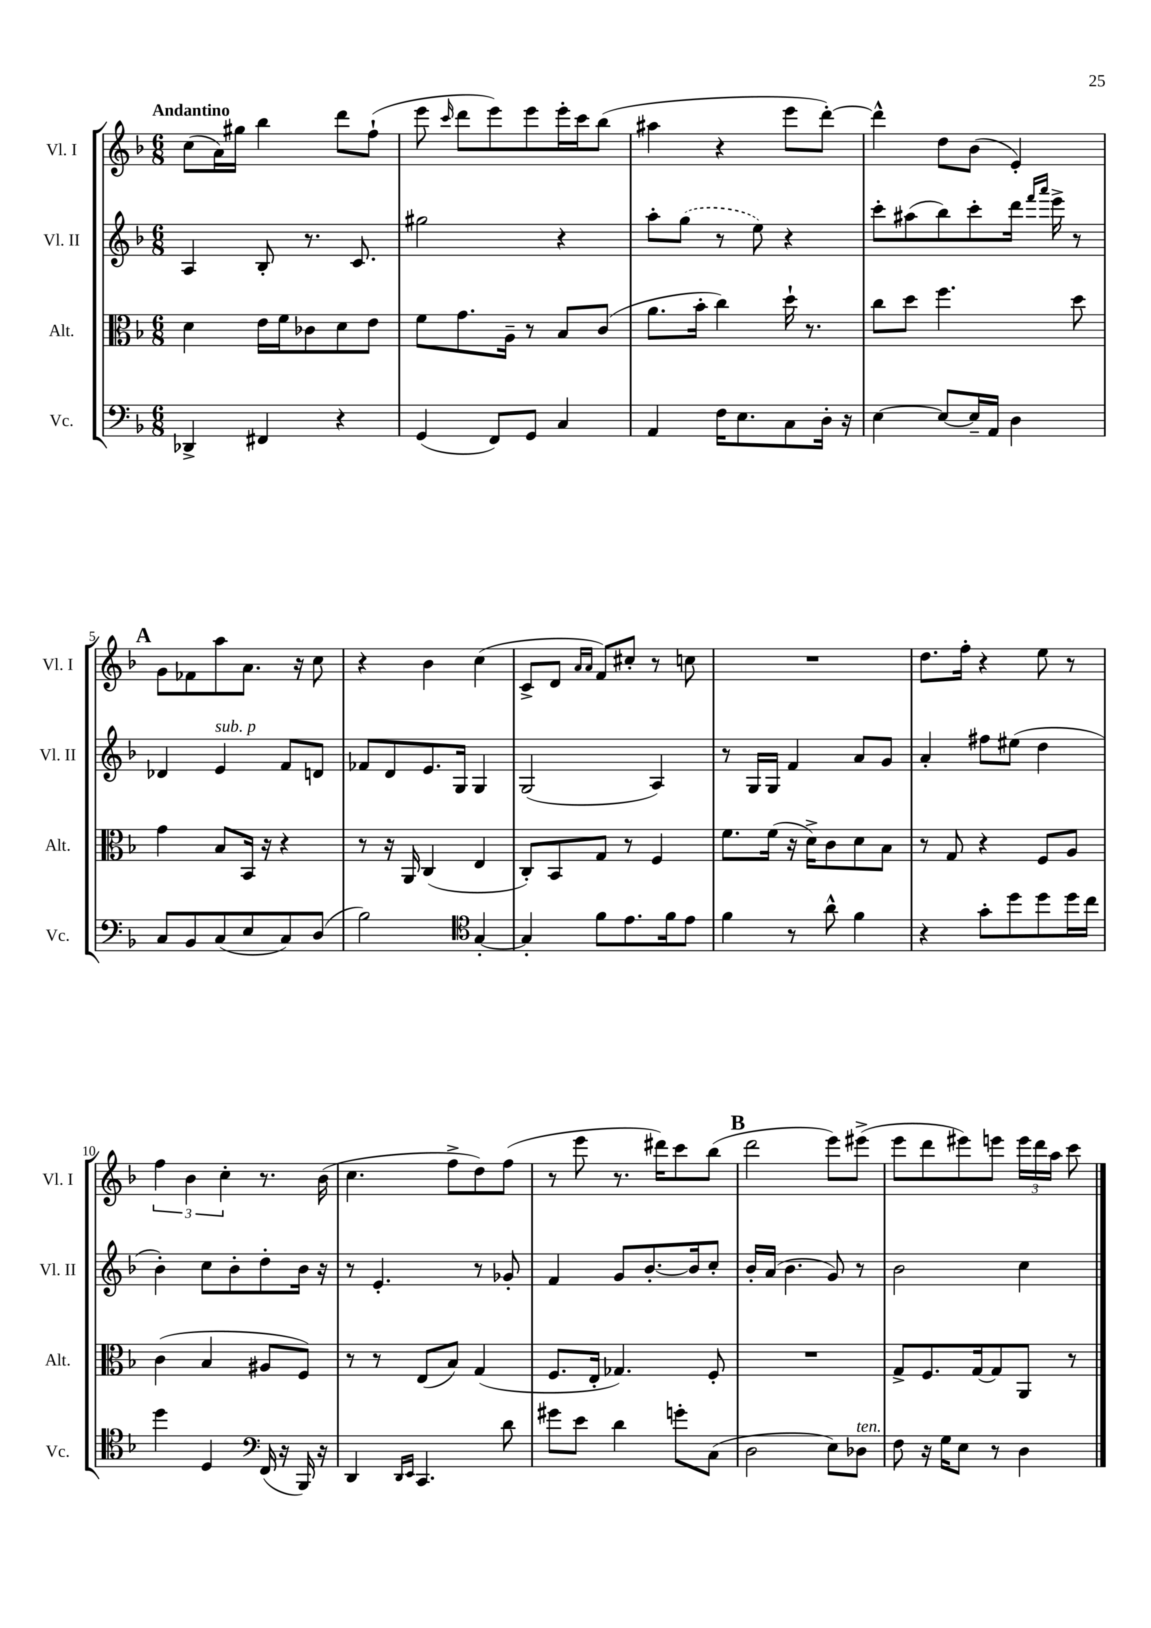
<<
\new StaffGroup <<
\new Staff = "s0" \with { instrumentName = "Vl. I" shortInstrumentName = "Vl. I" } {
    \clef treble \key f \major \numericTimeSignature \time 6/8 \tempo "Andantino"
    \autoBeamOff c''8[( a'16) gis''16] bes''4 d'''8[ f''8]-!( |
    e'''8 \grace { c'''16 } d'''8[ e'''8) e'''8 e'''16-. c'''16 bes''8]( |
    ais''4 r4 e'''8[ d'''8]~-.) |
    d'''4-^ d''8[ bes'8]( e'4-.) |
    \mark \markup { \bold "A" } g'8[ fes'8 a''8 a'8.] r16 c''8 |
    r4 bes'4 c''4( |
    c'8[-> d'8] \grace { a'16[ a'16] } f'8[) cis''8]-. r8 c''8 |
    R2. |
    d''8.[ f''16]-. r4 e''8 r8 |
    \tuplet 3/2 { f''4 bes'4 c''4-. } r8. bes'16( |
    c''4. f''8[-> d''8) f''8]( |
    r8 e'''8 r8. dis'''16[) c'''8 bes''8]( |
    \mark \markup { \bold "B" } d'''2 e'''8[) eis'''8]->( |
    e'''8[ d'''8 eis'''8) e'''8] \tuplet 3/2 { e'''16[ d'''16 a''16] } c'''8 \bar "|." |
}
\new Staff = "s1" \with { instrumentName = "Vl. II" shortInstrumentName = "Vl. II" } {
    \clef treble \key f \major \numericTimeSignature \time 6/8
    \autoBeamOff a4 bes8-. r8. c'8. |
    gis''2 r4 |
    a''8[-. \once \slurDashed g''8]( r8 e''8) r4 |
    c'''8[-. ais''8( bes''8) c'''8-. d'''16] \grace { f'''16[ a'''16] } e'''16-> r8 |
    \mark \markup { \bold "A" } des'4 e'4^\markup { \italic "sub. p" } f'8[ d'8] |
    fes'8[ d'8 e'8. g16] g4 |
    g2( a4) |
    r8 g16[ g16] f'4 a'8[ g'8] |
    a'4-. fis''8[ eis''8]( d''4 |
    bes'4-.) c''8[ bes'8-. d''8-. bes'16] r16 |
    r8 e'4.-. r8 ges'8-. |
    f'4 g'8[ bes'8.~-. bes'16 c''8]-. |
    \mark \markup { \bold "B" } bes'16[-. a'16]( bes'4. g'8) r8 |
    bes'2 c''4 \bar "|." |
}
\new Staff = "s2" \with { instrumentName = "Alt." shortInstrumentName = "Alt." } {
    \clef alto \key f \major \numericTimeSignature \time 6/8
    \autoBeamOff d'4 e'16[ f'16 ces'8 d'8 e'8] |
    f'8[ g'8. a16]-- r8 bes8[ c'8]( |
    a'8.[ bes'16]-. c''4) d''16-! r8. |
    c''8[ d''8] f''4. d''8 |
    \mark \markup { \bold "A" } g'4 bes8[ bes,16] r16 r4 |
    r8 r16 a,16 c4( e4 |
    c8[-.) bes,8 g8] r8 f4 |
    f'8.[ f'16]( r16 d'16[->) c'8 d'8 bes8] |
    r8 g8 r4 f8[ a8] |
    c'4( bes4 ais8[ f8]) |
    r8 r8 e8[( bes8]) g4( |
    f8.[ e16]-. ges4.) f8-. |
    \mark \markup { \bold "B" } R2. |
    g8[-> f8. g16~ g8 a,8] r8 \bar "|." |
}
\new Staff = "s3" \with { instrumentName = "Vc." shortInstrumentName = "Vc." } {
    \clef bass \key f \major \numericTimeSignature \time 6/8
    \autoBeamOff des,4-> fis,4 r4 |
    g,4( f,8[) g,8] c4 |
    a,4 f16[ e8. c8 d16]-. r16 |
    e4~ e8[~ e16-- a,16] d4 |
    \mark \markup { \bold "A" } c8[ bes,8 c8( e8 c8) d8]( |
    bes2) \clef tenor g4~-. |
    g4-. f'8[ e'8. f'16 e'8] |
    f'4 r8 a'8-^ f'4 |
    r4 g'8[-. d''8 d''8 d''16 c''16] |
    d''4 d4 \clef bass f,16( r16 bes,,16) r16 |
    d,4 \grace { d,16[ e,16] } c,4. d'8 |
    gis'8[ e'8] d'4 g'8[-. c8]( |
    \mark \markup { \bold "B" } d2 e8[) des8]^\markup { \italic "ten." } |
    f8 r16 g16[ e8] r8 d4 \bar "|." |
}
>>
>>
